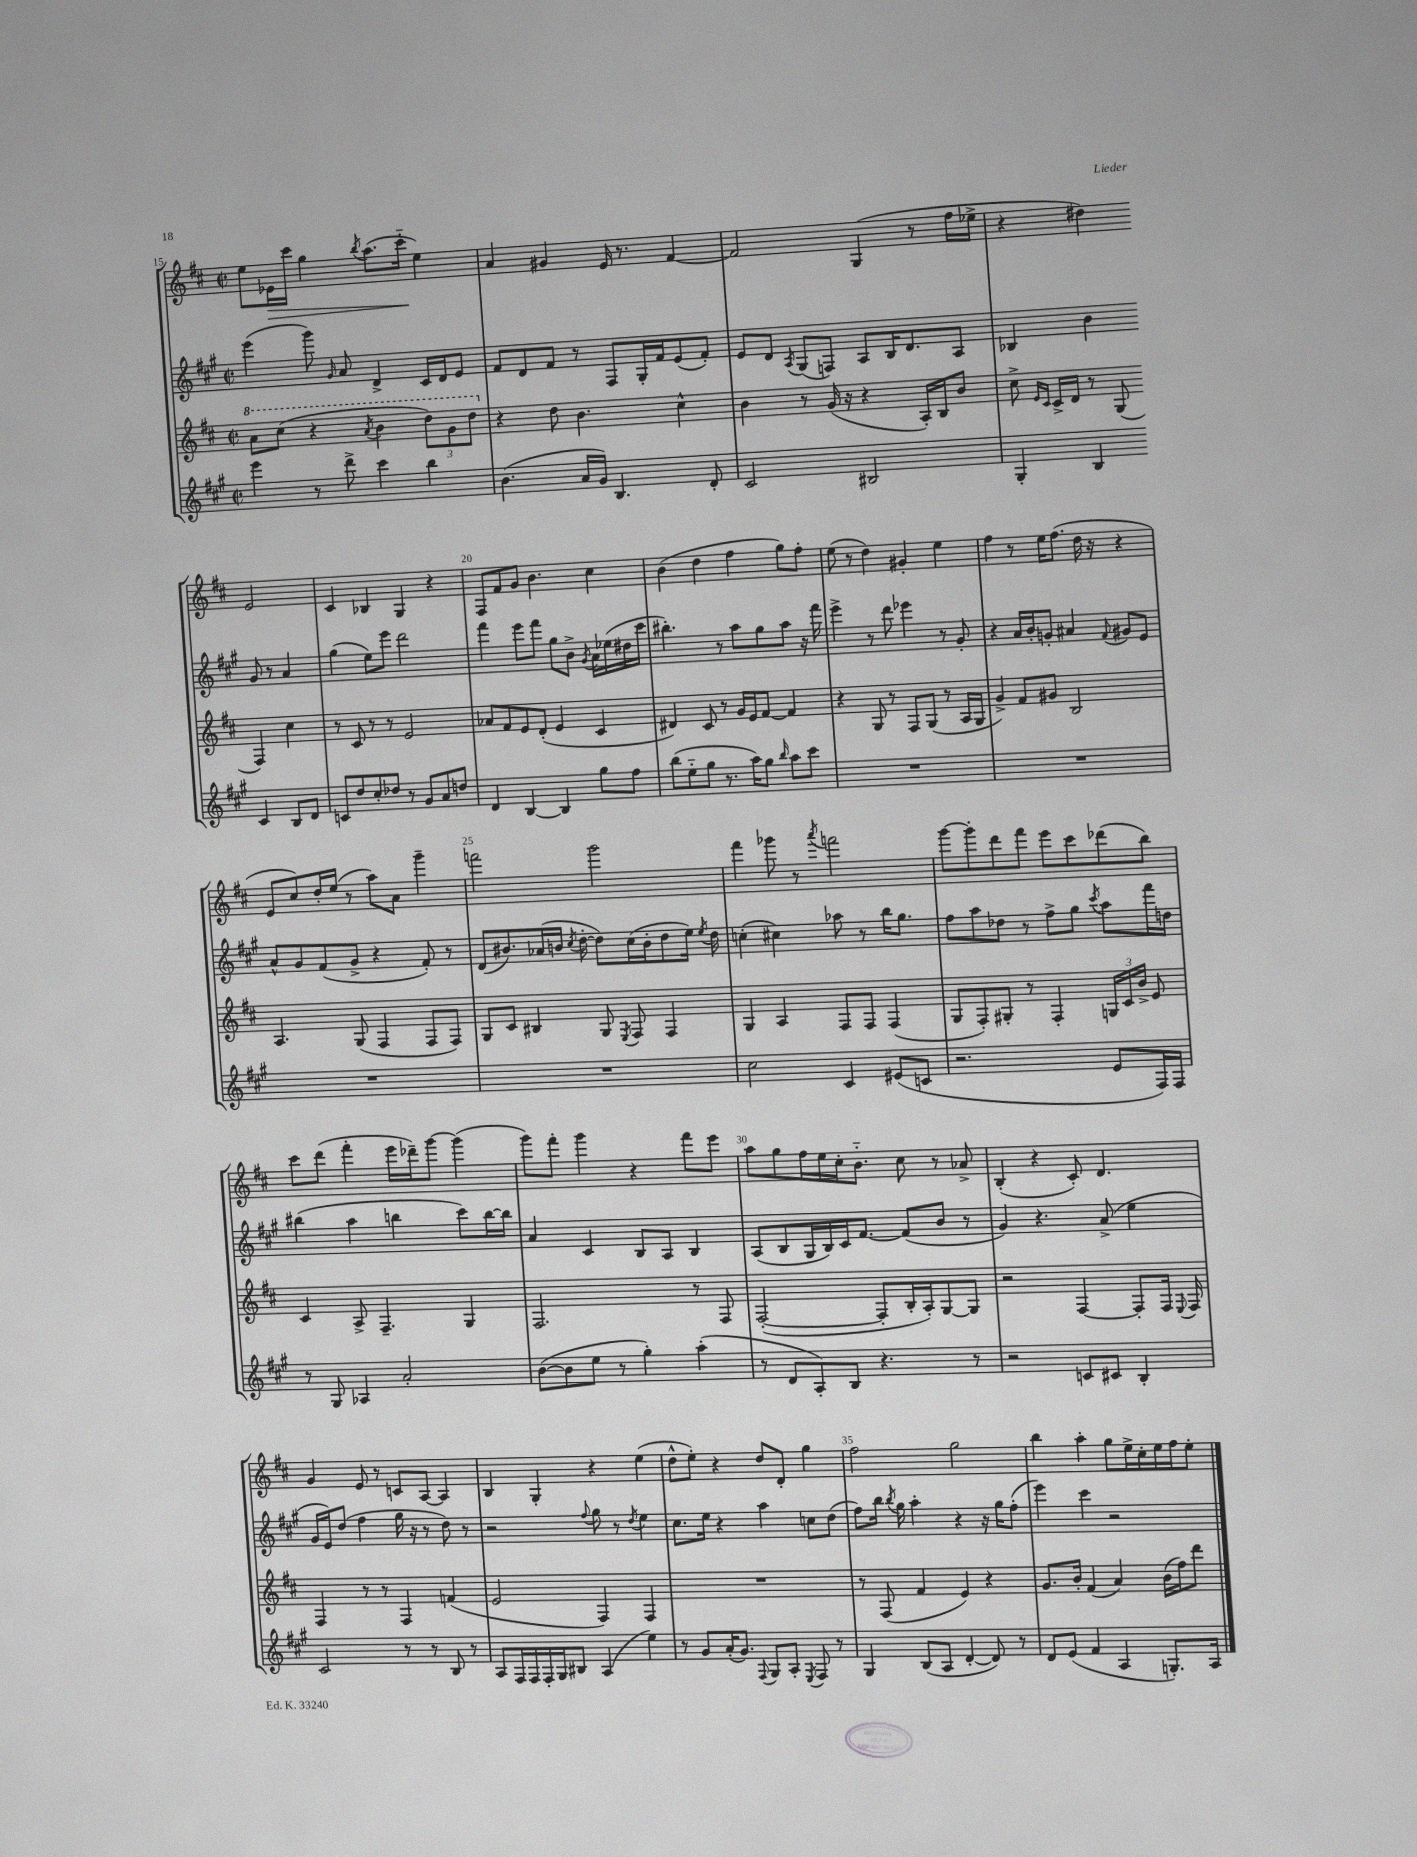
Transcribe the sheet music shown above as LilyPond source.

<<
\new StaffGroup <<
\new Staff = "s0" {
    \clef treble \key d \major \defaultTimeSignature \time 2/2
    \autoBeamOff e''8[ ees'16\> cis'''16] g''4 \acciaccatura { b''8 } a''8.[( cis'''16]-_\! e''4) |
    a'4 gis'4 e'16 r8. fis'4~ |
    fis'2 g4( r8 fis''16[ ees''16]-> |
    r4 dis''4) e'2 |
    cis'4 bes4 g4 r4 |
    fis8[ fis'8 g'8] b'4. cis''4 |
    b'4( d''4 fis''4 g''8[) fis''8]-. |
    e''8( r8 d''4) gis'4-. e''4 |
    fis''4 r8 e''16[ fis''8.]( d''16 r16 r4 |
    e'8[ cis''8) d''16-. e''16]( r8 a''8[) a'8] g'''4-- |
    f'''2 g'''2 |
    fis'''4 ges'''8 r8 \acciaccatura { a'''8 } f'''2 |
    g'''8[~ g'''8-. d'''8 fis'''8] e'''8[ cis'''8 des'''8( b''8]) |
    cis'''8[ d'''8]( fis'''4-. e'''16[ des'''16--) g'''8]~ g'''4( |
    g'''8[) fis'''8]-. g'''4 r4 fis'''8[ e'''8] |
    a''8[ g''8 fis''16 e''16 cis''16-. b'8.]-_ cis''8 r8 aes'8-> |
    b4-.( r4 cis'8-.) d'4. |
    g'4 e'8 r8 c'8[ a8]~ a4 |
    b4 g4-. r4 e''4( |
    d''8[-^ e''8]-.) r4 d''8[ d'8]-. g''4 |
    fis''2 g''2 |
    b''4 a''4-. g''8[ e''16-> cis''16-. e''16 fis''16 e''8]-. \bar "|." |
}
\new Staff = "s1" {
    \clef treble \key a \major \defaultTimeSignature \time 2/2
    \autoBeamOff e'''4( gis'''8) \grace { gis'16 } a'8 d'4-> cis'16[ d'16 e'8] |
    fis'8[ d'8 fis'8] r8 fis8[ gis16-. fis'16 e'8( fis'8]-.) |
    e'8[ d'8] \acciaccatura { a8 } gis8[( f8]) a8[ b16 d'8. a8] |
    bes4 b'4 gis'8 r8 a'4 |
    gis''4( e''8[) e'''8] d'''2 |
    fis'''4 e'''8[ fis'''8] gis''8[ b'8]-> \acciaccatura { gis'8 } a'16[ ees''16( dis''16 cis'''16] |
    bis''4.-.) r8 a''8[ gis''8 a''8] r16 fis'''16 |
    e'''4-> r8 d'''8 ees'''4 r8 gis'8-. |
    r4 a'16[ b'16-. g'8]-. ais'4 \appoggiatura { fis'8 } gis'8[ e'8] |
    a'8[-^ gis'8 fis'8( gis'8]-> r4 fis'8-.) r8 |
    d'8[( bis'8.) aes'16( b'16] \acciaccatura { cis''8 } d''16~-. d''8[) cis''16( b'16-. d''8 e''16]) \acciaccatura { e''8 } d''16 |
    c''4-.( cis''4) aes''8 r8 b''16[ gis''8.] |
    fis''8[ a''8 des''8] r8 fis''8[-> gis''8] \acciaccatura { cis'''8 } a''8[ fis'''16 d''16] |
    bis''4( a''4 b''4 cis'''8[) b''16~ b''16] |
    a'4 cis'4 b8[ a8] b4 |
    a8[( b8 gis16 b16) cis'16 fis'8.]~ fis'8[( b'8] r8 |
    gis'4) r4. a'8->( e''4 |
    gis'16[ e'16) d''8]( fis''4 gis''16 r16 r8 d''8) r8 |
    r2 \appoggiatura { fis''8 } gis''8 r8 \acciaccatura { d''8 } e''4 |
    cis''8.[ e''16] r4 a''4 c''8[ d''8]( |
    fis''8[) b''16] \acciaccatura { b''8 } gis''16 a''4-. r4 r16 gis''16[ fis''8]-.( |
    e'''4) cis'''4 r2 \bar "|." |
}
\new Staff = "s2" {
    \clef treble \key d \major \defaultTimeSignature \time 2/2
    \autoBeamOff \ottava #1 a''8[ cis'''8]( r4 \acciaccatura { a''8 } b''4 \tuplet 3/2 { d'''8[) g''8 d'''8] \ottava #0 } |
    r4 d''8 b'4. cis''4-^ |
    b'4 r8 g'16( r16 r4 a16[-.) b16 b'8] |
    cis''8-> \grace { e'16[ cis'16] } cis'16[-> d'16] r8 g8( fis4) cis''4 |
    r8 cis'8 r8 r8 e'2 |
    aes'8[ fis'8 e'8 d'8]-.( e'4 cis'4 |
    dis'4) cis'8 r8 g'16[ e'16 fis'8]~ fis'4 |
    r4 g8 r8 fis8[ g8]( r8 a16[ g16] |
    g'4->) fis'8[ gis'8] b2 |
    a4. g8( fis4 fis8[ fis8]) |
    g8[ cis'8] bis4 g8 \acciaccatura { e8 } fis8 fis4 |
    g4 a4 fis8[ fis8] fis4( |
    g8[ fis8-.) gis8]-. r8 fis4-. \tuplet 3/2 { g16[ cis'16 b'16]-> } e'8 |
    cis'4 a8-> fis4.-- g4 |
    fis2. r8 fis8 |
    fis2~-.( fis8[-. b16-. a16-.) g8~ g8] |
    r2 fis4~ fis8[-. fis16] \appoggiatura { e8 } fis16 |
    fis4 r8 r8 fis4 f'4( |
    e'2 fis4) fis4 |
    R1 |
    r8 fis8( fis'4 e'4) r4 |
    g'8.[ b'16]-. fis'4( a'4) b'16[( fis''16) d'''8] \bar "|." |
}
\new Staff = "s3" {
    \clef treble \key a \major \defaultTimeSignature \time 2/2
    \autoBeamOff e'''4 r8 d'''8-> cis'''4 b''4 |
    b'4.( a'16[ gis'16]) b4. d'8-. |
    cis'2 bis2 |
    gis4-. b4 cis'4 b8[ d'8] |
    c'8[ d''8 cis''8-. des''8] r8 gis'8[ a'8 d''8] |
    d'4 b4~ b4 gis''8[ fis''8] |
    b''8[( e''8-_ gis''8] r8. a''16[) gis''8] \grace { b''16 } a''8[ cis'''8] |
    R1 |
    R1 |
    R1 |
    R1 |
    cis''2 cis'4 eis'8[( c'8] |
    r2. e'8[ fis16) fis16] |
    r8 gis8 aes4 a'2-. |
    b'8[~( b'8 e''8] r8 gis''4-.) a''4-.( |
    r8 d'8[ a8-.) b8] r4. r8 |
    r2 c'8[ cis'8] b4-. |
    cis'2 r8 r8 b8 r8 |
    a8[ fis16 fis16 fis16-. gis16 bis8] a4( e''4) |
    r8 gis'8[ a'16-.( gis'8.]) \appoggiatura { fis8 } gis8[ a8]-. \acciaccatura { e8 } fis8 r8 |
    gis4 b8[( a8] d'4~-. d'8) r8 |
    d'8[ e'8]( fis'4 a4 g8.[-.) a16] \bar "|." |
}
>>
>>
\layout { \context { \Score currentBarNumber = #15 \override BarNumber.break-visibility = ##(#f #t #t) barNumberVisibility = #(every-nth-bar-number-visible 5) } }
